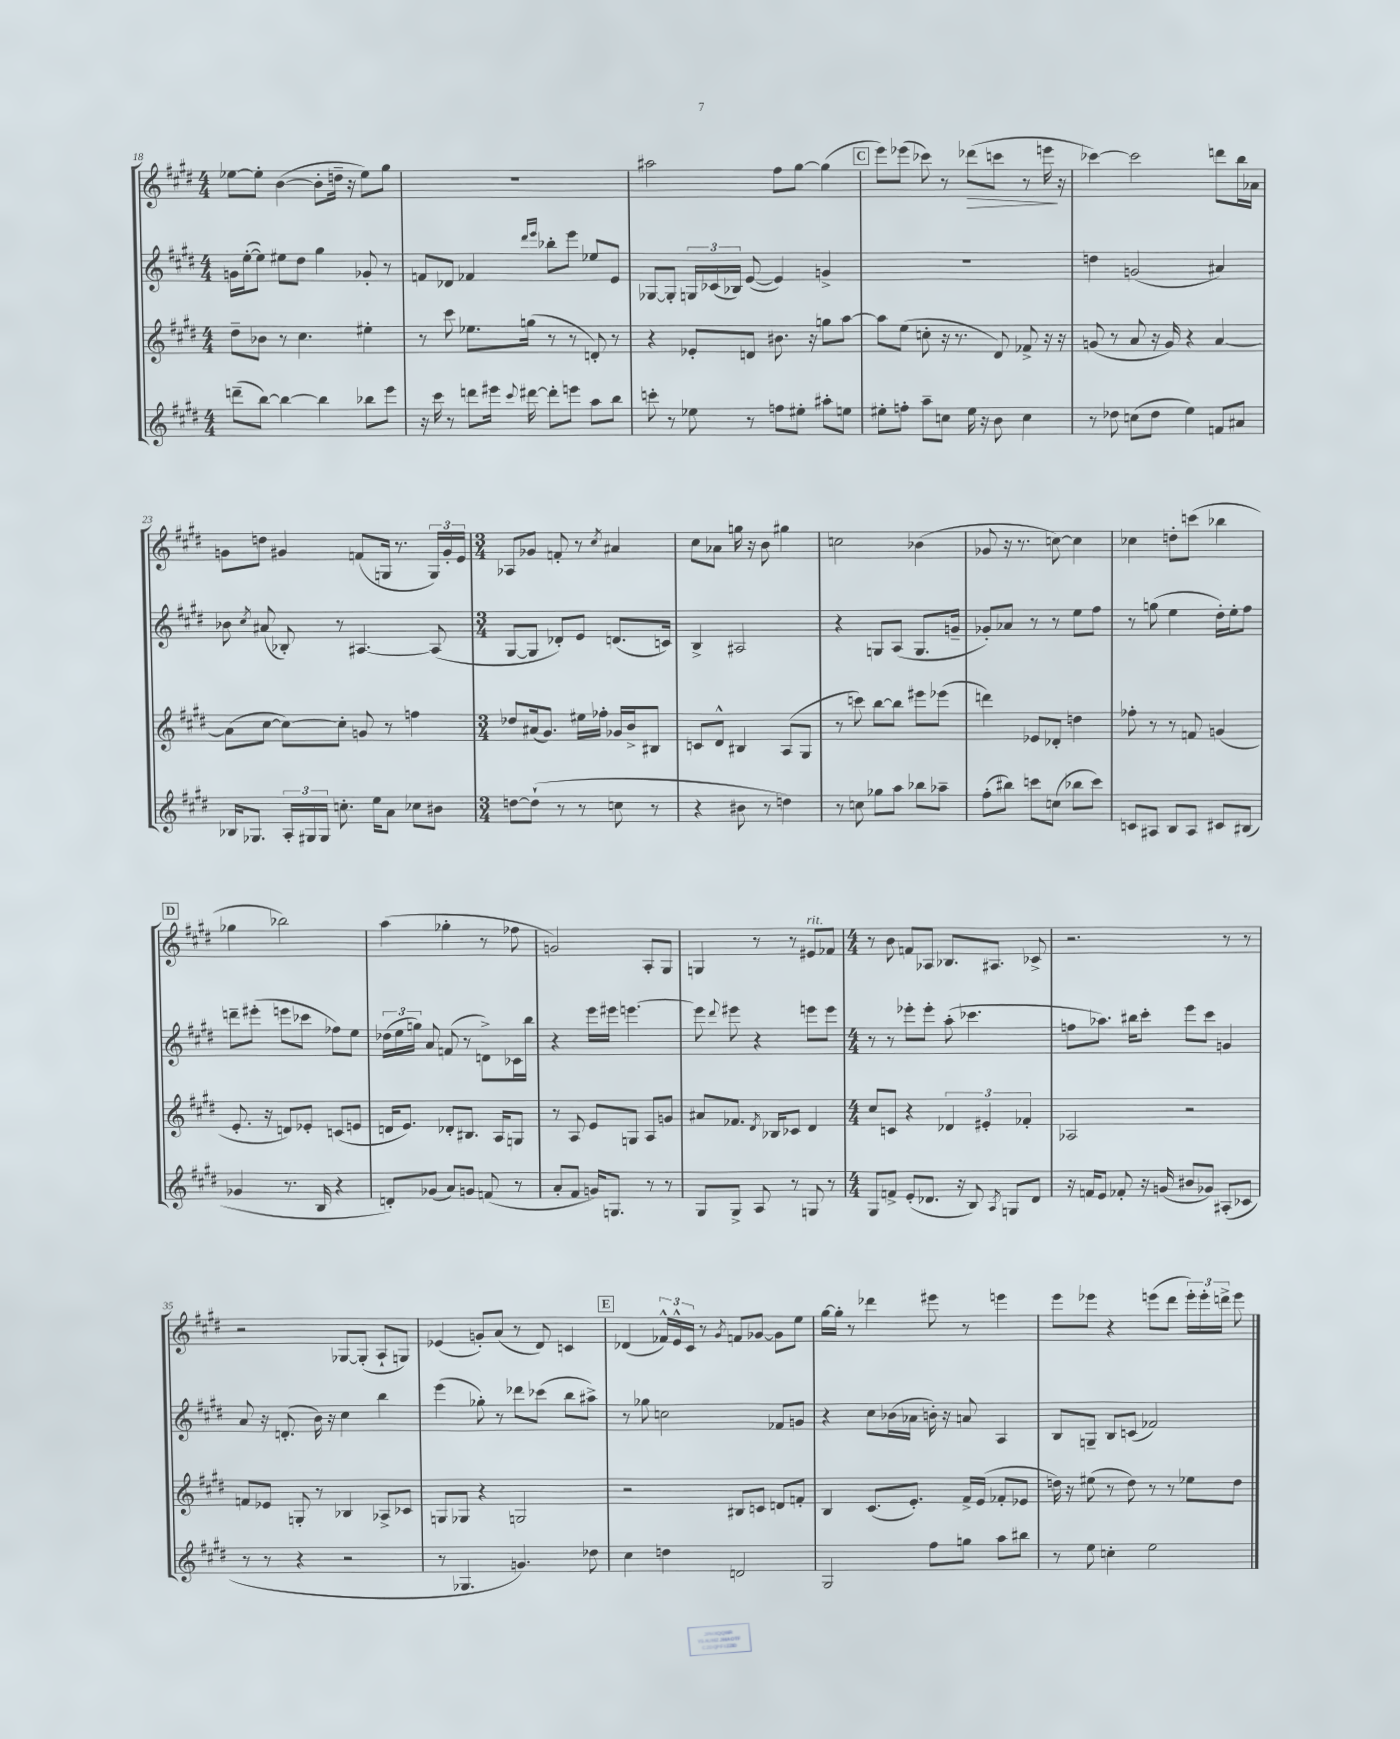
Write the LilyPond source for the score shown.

<<
\new StaffGroup <<
\new Staff = "s0" {
    \clef treble \key e \major \numericTimeSignature \time 4/4
    \autoBeamOff ees''8[~ ees''8]-. b'4~( b'8[-. d''16]-- r16 ees''8[) gis''8] |
    r1 |
    ais''2 fis''8[ gis''8]~ gis''4( |
    \mark \markup { \box "C" } e'''8[) ees'''8]( ces'''8) r8 des'''8[\>( c'''8] r8 e'''16\! r16 |
    ces'''4~) ces'''2 d'''8[ b''16 aes'16] |
    g'8[ d''8] gis'4 f'8[( g16] r8. \tuplet 3/2 { g16[) gis'16-. e'16] } |
    \numericTimeSignature \time 3/4 aes8[ ges'8] f'8-. r8 \acciaccatura { cis''8 } ais'4 |
    cis''8[ aes'8] g''16 r16 b'8 gis''4 |
    c''2 bes'4( |
    ges'8 r16 r8. c''8~) c''4 |
    ces''4 d''8[-. c'''8]( bes''4 |
    \mark \markup { \box "D" } ges''4 bes''2) |
    a''4( ges''4-. r8 fes''8 |
    g'2) a8[-. gis8] |
    g4 r8 r8 eis'8[^\markup { \italic "rit." } fes'8] |
    \numericTimeSignature \time 4/4 r8 b'8 f'8[ aes8] bes8.[ ais8.] ces'8-> |
    r2. r8 r8 |
    r2 ges8[~ ges8]-.( a8[-! g8]) |
    ees'4( g'8[-.) a'8]( r8 dis'8) c'4 |
    \mark \markup { \box "E" } des'4( \tuplet 3/2 { fes'16[-^) e'16-^ cis'16] } r8 \acciaccatura { gis'8 } f'8[ ges'8]~ ges'8[ e''8] |
    gis''16[~ gis''16]-. r8 des'''4 eis'''8 r8 e'''4 |
    e'''8[ ees'''8] r4 e'''8[( dis'''8] \tuplet 3/2 { e'''16[-.) e'''16-. d'''16]-> } e'''8 \bar "|." |
}
\new Staff = "s1" {
    \clef treble \key e \major \numericTimeSignature \time 4/4
    \autoBeamOff g'16[ e''16~-.( e''8]) eis''8[ dis''8] gis''4 ges'8-. r8 |
    f'8[ des'8] fes'4 \grace { dis'''16[ e'''16] } bes''8[-. e'''8] ees''8[ e'8] |
    ges8[~ ges8]-. \tuplet 3/2 { g16[ ces'16( bes16]) } e'8~( e'4) g'4-> |
    \mark \markup { \box "C" } r1 |
    d''4 g'2( ais'4) |
    bes'8 \acciaccatura { cis''8 } ais'8( bes8-.) r8 ais4.~ ais8( |
    \numericTimeSignature \time 3/4 gis8[~ gis8] des'8[-.) e'8] d'8.[( c'16]) |
    b4-> ais2 |
    r4 g8[ a8]( g8.[ g'16]-- |
    ges'8[-.) aes'8] r8 r8 e''8[ fis''8] |
    r8 g''8( e''4 dis''16[-.) e''16-. fis''8] |
    \mark \markup { \box "D" } d'''8[-- eis'''8]-.( e'''8[ ces'''8] fes''8[) e''8] |
    \tuplet 3/2 { des''16[( e''16 g''16]) } a'8 f'8( r8 d'8[->) ces'16 b''16] |
    r4 e'''16[ eis'''16] e'''4.~ |
    e'''8 \appoggiatura { dis'''8 } eis'''8 r4 e'''8[ e'''8] |
    \numericTimeSignature \time 4/4 r8 r8 ees'''8[-. ees'''8]-. a''8-.( ces'''4. |
    f''8[ aes''8.]) bis''16[ cis'''8]-. e'''8[ cis'''8] g'4 |
    a'8 r16 d'8.-.( b'16) r16 cis''4 b''4 |
    e'''4( ges''8-.) r8 des'''8[ ces'''8]( b''8[ ais''8]->) |
    \mark \markup { \box "E" } r8 ges''8 c''2 fes'8[ g'8] |
    r4 cis''8[ bes'16( aes'16] b'16-.) r16 a'8 a4 |
    b8[ g8]-- b8[ c'8]( fes'2) \bar "|." |
}
\new Staff = "s2" {
    \clef treble \key e \major \numericTimeSignature \time 4/4
    \autoBeamOff dis''8[-- bes'8] r8 cis''4. eis''4-. |
    r8 cis'''8 ees''8.[ g''16]( r8 r8 d'8-.) r8 |
    r4 ees'8[-. d'8] bis'8. r16 g''8[ a''8]~ |
    \mark \markup { \box "C" } a''8[ e''8]( c''8-. r16 r8. dis'8) fes'8-> r16 r16 |
    g'8( r8 a'8 r16 g'16) r4 a'4~ |
    a'8[( cis''8]~ cis''8[~) cis''8]-. g'8 r8 f''4 |
    \numericTimeSignature \time 3/4 des''8[ ais'16( gis'8.]) eis''16[ fes''16]-. ges'16[ b'16-> bis8] |
    c'8[ dis'8]-^ bis4 a8[( gis8] |
    r8 c'''8) b''8[~ b''8] eis'''8[ ees'''8]( |
    d'''4) ees'8[ des'8]-. d''4 |
    fes''8-. r8 r8 f'8 g'4( |
    \mark \markup { \box "D" } e'8.-. r16 d'8[) ees'8]-. c'8[( e'8] |
    d'16[ e'8.]) des'8[-. bis8.] a16[ g8] |
    r8 a8 e'8[ g8] a8[ g'8] |
    ais'8[ fes'8.] \acciaccatura { dis'8 } bes16[ ces'8] dis'4 |
    \numericTimeSignature \time 4/4 cis''8[ c'8] r4 \tuplet 3/2 { des'4 eis'4-. fes'4-. } |
    aes2 r2 |
    f'8[ ees'8] g8-. r8 bes4 aes8[-> ces'8] |
    g8[ ges8] r4 g2 |
    \mark \markup { \box "E" } r2 bis8[ c'8] d'8[ f'8]-. |
    b4 cis'8.[( e'8.]-.) fis'16[-> e'16]( fes'8[-. ees'8] |
    d''16) r16 eis''8( r8 d''8) r8 r8 ees''8[ d''8] \bar "|." |
}
\new Staff = "s3" {
    \clef treble \key e \major \numericTimeSignature \time 4/4
    \autoBeamOff d'''8[--( b''8]~) b''4~ b''4 bes''8[ e'''8] |
    r16 cis'''16 r8 d'''8[ eis'''16] \appoggiatura { cis'''8 } dis'''16~ dis'''8[-. e'''8] a''8[ b''8] |
    c'''8-. r8 ees''8 r8 f''8[ eis''8]-. ais''8[-. e''8] |
    \mark \markup { \box "C" } eis''8[-. f''8]-. a''8[-- c''8] eis''16 r16 b'8 c''4 |
    r8 des''8 c''8[( des''8] e''4) f'8[ ais'8] |
    bes16[ ges8.] \tuplet 3/2 { a16[-. gis16 gis16] } c''8.-. e''16[ a'8] ces''8[ bis'8] |
    \numericTimeSignature \time 3/4 d''8[~ d''8]-!( r8 r8 c''8 r8 |
    r4 bis'8 r8 d''4) |
    r8 c''8 ges''8[ a''8] bes''8[ aes''8]-- |
    fis''8[-.( bis''8]) c'''8[ c''8]( bes''8[ c'''8]) |
    c'8[ ais8] b8[ ais8] cis'8[ bis8]( |
    \mark \markup { \box "D" } ges'4 r8. b16 r4 |
    d'8[-.) ges'8]( a'8[) g'8] f'8( r8 |
    a'8[-. fis'8] g'16[) g8.] r8 r8 |
    gis8[ gis8]-> a8 r8 g8 r8 |
    \numericTimeSignature \time 4/4 gis8[ f'8]-> e'8[-.( des'8.] r16 b8) \acciaccatura { a8 } g8[ des'8] |
    r16 f'16[ e'8] fes'8-. r16 g'16( bis'8[ ges'8]) ais8[-.( ces'8] |
    r8 r8 r4 r2 |
    r8 ges4. g'4.) des''8 |
    \mark \markup { \box "E" } cis''4 d''4 d'2 |
    gis2 fis''8[ g''8] a''8[ bis''8] |
    r8 e''8 c''4-. e''2 \bar "|." |
}
>>
>>
\layout { \context { \Score currentBarNumber = #18 } }
